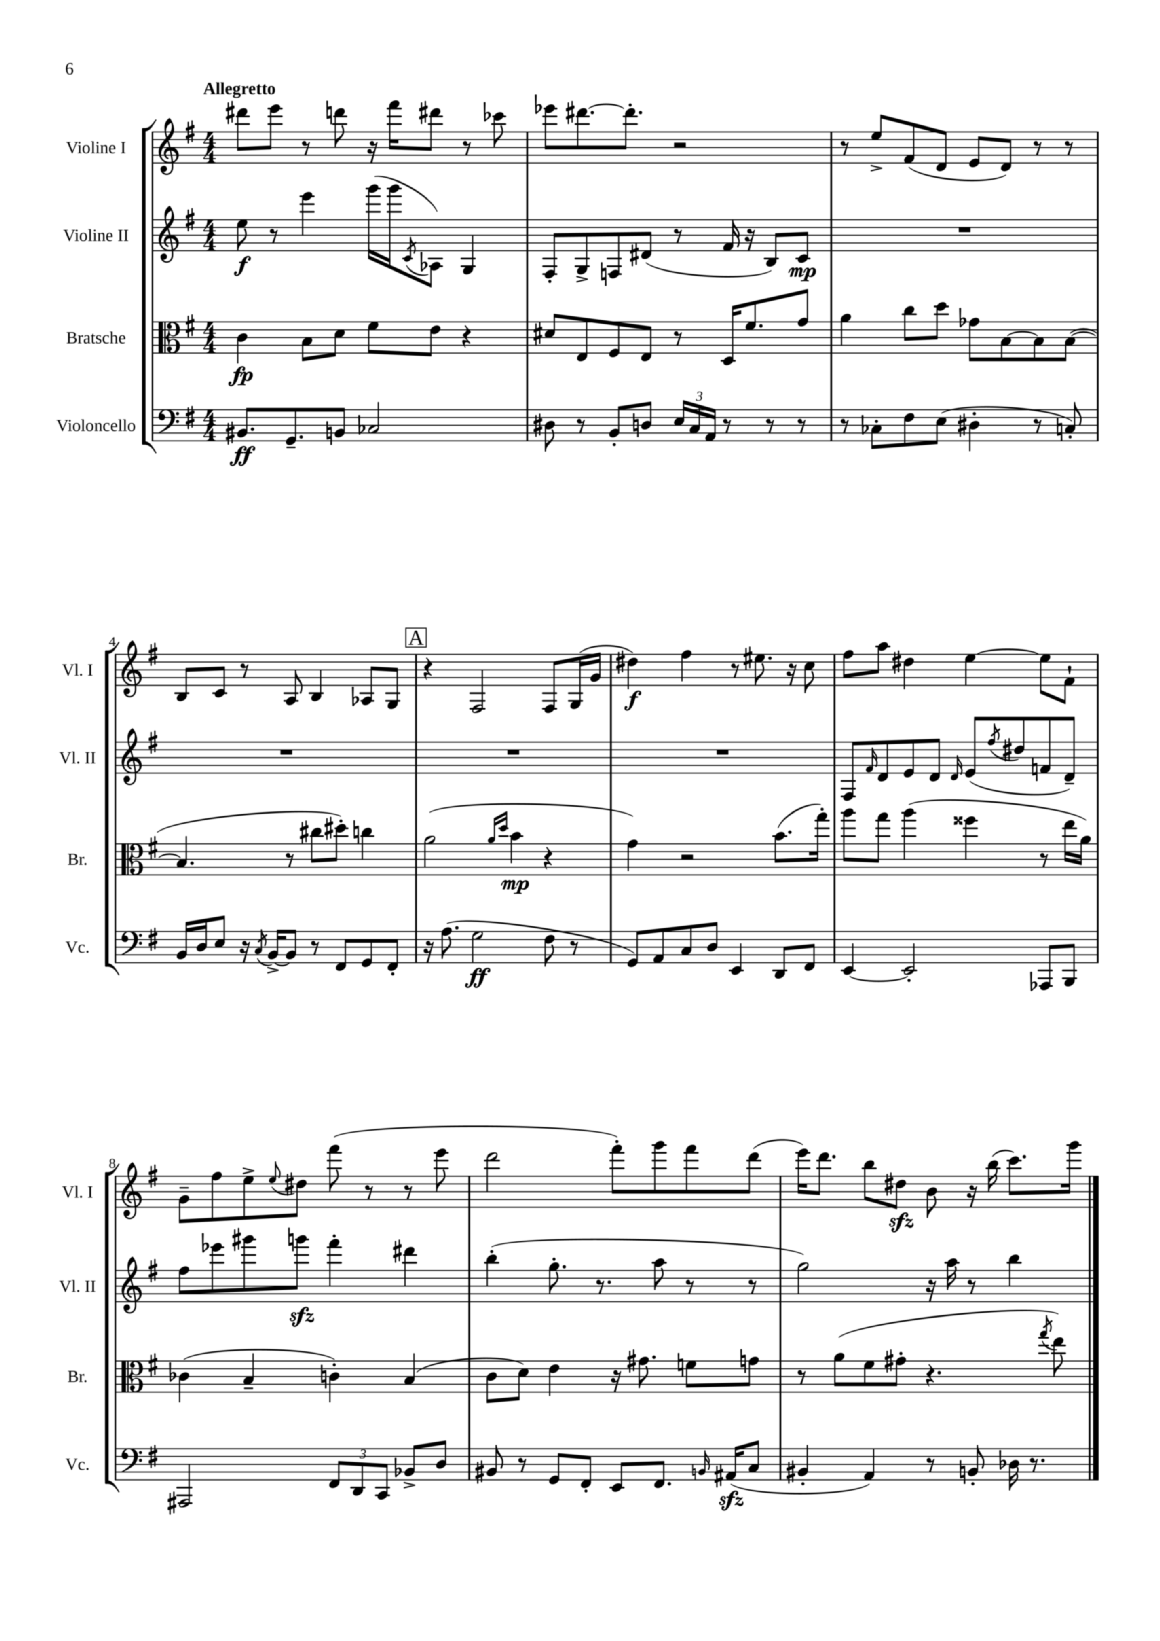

**kern	**kern	**kern	**kern
*staff4	*staff3	*staff2	*staff1
*clefF4	*clefC3	*clefG2	*clefG2
*k[f#]	*k[f#]	*k[f#]	*k[f#]
*M4/4	*M4/4	*M4/4	*M4/4
8.BB#/L	4c\	8ee\	8ddd#\L
.	.	8r	8eee\J
8.GG~/	.	.	.
.	8B\L	4eee\	8r
8BB/J	8d\J	.	8ddd\
2C-/	8f#\L	(16ggg\LL	16r
.	.	16ggg\J	16fff#\LK
.	.	8qc/	.
.	8e\J	8A-\J)	8ddd#\J
.	4r	4G/	8r
.	.	.	8ccc-\
=	=	=	=
8D#\	8d#/L	8F#'/L	8eee-\L
8r	8E/	8G^/	[8.ddd#\
8BB'/L	8F#/	8F/	.
.	.	.	8.ddd#'\]J
8D/J	8E/J	(8d#/J	.
24E/LL	8r	8r	2r
24C/	.	.	.
24AA/JJ	.	.	.
8r	16D/LK	16f#/	.
.	8.f#/	16r	.
8r	.	8B/L)	.
8r	8g/J	8c/J	.
=	=	=	=
8r	4a\	1r	8r
8C-'\L	.	.	8ee^/L
8F#\	8cc\L	.	(8f#/
(8E\J	8dd\J	.	8d/J
4D#'\	8g-\L	.	8e/L
.	[8B\	.	8d/J)
8r	8B\]	.	8r
8C'/)	([8B\J	.	8r
=	=	=	=
16BB/LL	4.B/]	1r	8B/L
16D/J	.	.	.
8E/J	.	.	8c/J
16r	.	.	8r
8qC/	.	.	.
[16BB^/LK	.	.	.
8BB/]J	8r	.	8A/
8r	8cc#\L	.	4B/
8FF#/L	8dd#'\J)	.	.
8GG/	4cc\	.	8A-/L
8FF#'/J	.	.	8G/J
=	=	=	=
16r	(2a\	1r	4r
(8.A\	.	.	.
2G\	.	.	2F#/
.	16qqa/LL	.	.
.	16qqdd/JJ	.	.
.	4b\	.	.
8F#\	4r	.	8F#/L
8r	.	.	(16G/L
.	.	.	16g/JJ
=	=	=	=
8GG/L)	4g\)	1r	4dd#\)
8AA/	.	.	.
8C/	2r	.	4ff#\
8D/J	.	.	.
4EE/	.	.	8r
.	.	.	8.ee#\
8DD/L	(8.b\L	.	.
.	.	.	16r
8FF#/J	.	.	8cc\
.	16gg'\Jk)	.	.
=	=	=	=
[4EE/	8aa\L	8F#/L	8ff#\L
.	.	16qqf#/	.
.	8gg\J	8d/	8aa\J
2EE'/]	(4aa\	8e/	4dd#\
.	.	8d/J	.
.	.	16qqd/	.
.	4ff##\	(8e/L	[4ee\
.	.	8qff#/	.
.	.	8dd#/	.
8AAA-/L	8r	8f/	8ee\]L
8BBB/J	16ee\LL	8d~/J)	8f#`\J
.	16a\JJ)	.	.
=	=	=	=
2AAA#/	(4c-\	8ff#\L	8g~\L
.	.	8eee-\	8ff#\
.	4B~/	8ggg#\	8ee^\
.	.	.	8qqee/
.	.	8ggg\J	8dd#\J
12FF#/L	4c'\)	4fff#'\	(8fff#\
12DD/	.	.	.
.	.	.	8r
12CC/J	.	.	.
8BB-^/L	(4B/	4ddd#\	8r
8D/J	.	.	8eee\
=	=	=	=
8BB#/	8c\L	(4bb'\	2ddd\
8r	8d\J)	.	.
8GG/L	4e\	8.gg'\	.
8FF#'/J	.	.	.
.	.	8.r	.
8EE/L	16r	.	8fff#'\L)
.	8.g#\	.	.
8.FF#/J	.	8aa\	8ggg\
.	8f\L	8r	8fff#\
16qqBB/	.	.	.
(16AA#/LK	.	.	.
8C/J	8g\J	8r	(8ddd\J
=	=	=	=
4BB#'/	8r	2gg\)	16eee\LK)
.	.	.	8.ddd\J
.	(8a\L	.	.
4AA/)	8f#\	.	8bb\L
.	8g#'\J	.	8dd#\J
8r	4.r	16r	8b\
.	.	16aa\	.
8BB'/	.	8r	16r
.	.	.	(16bb\
16D-\	.	4bb\	8.ccc\L)
8.r	.	.	.
.	8qgg/	.	.
.	8ee\)	.	.
.	.	.	16ggg\Jk
==	==	==	==
*-	*-	*-	*-
